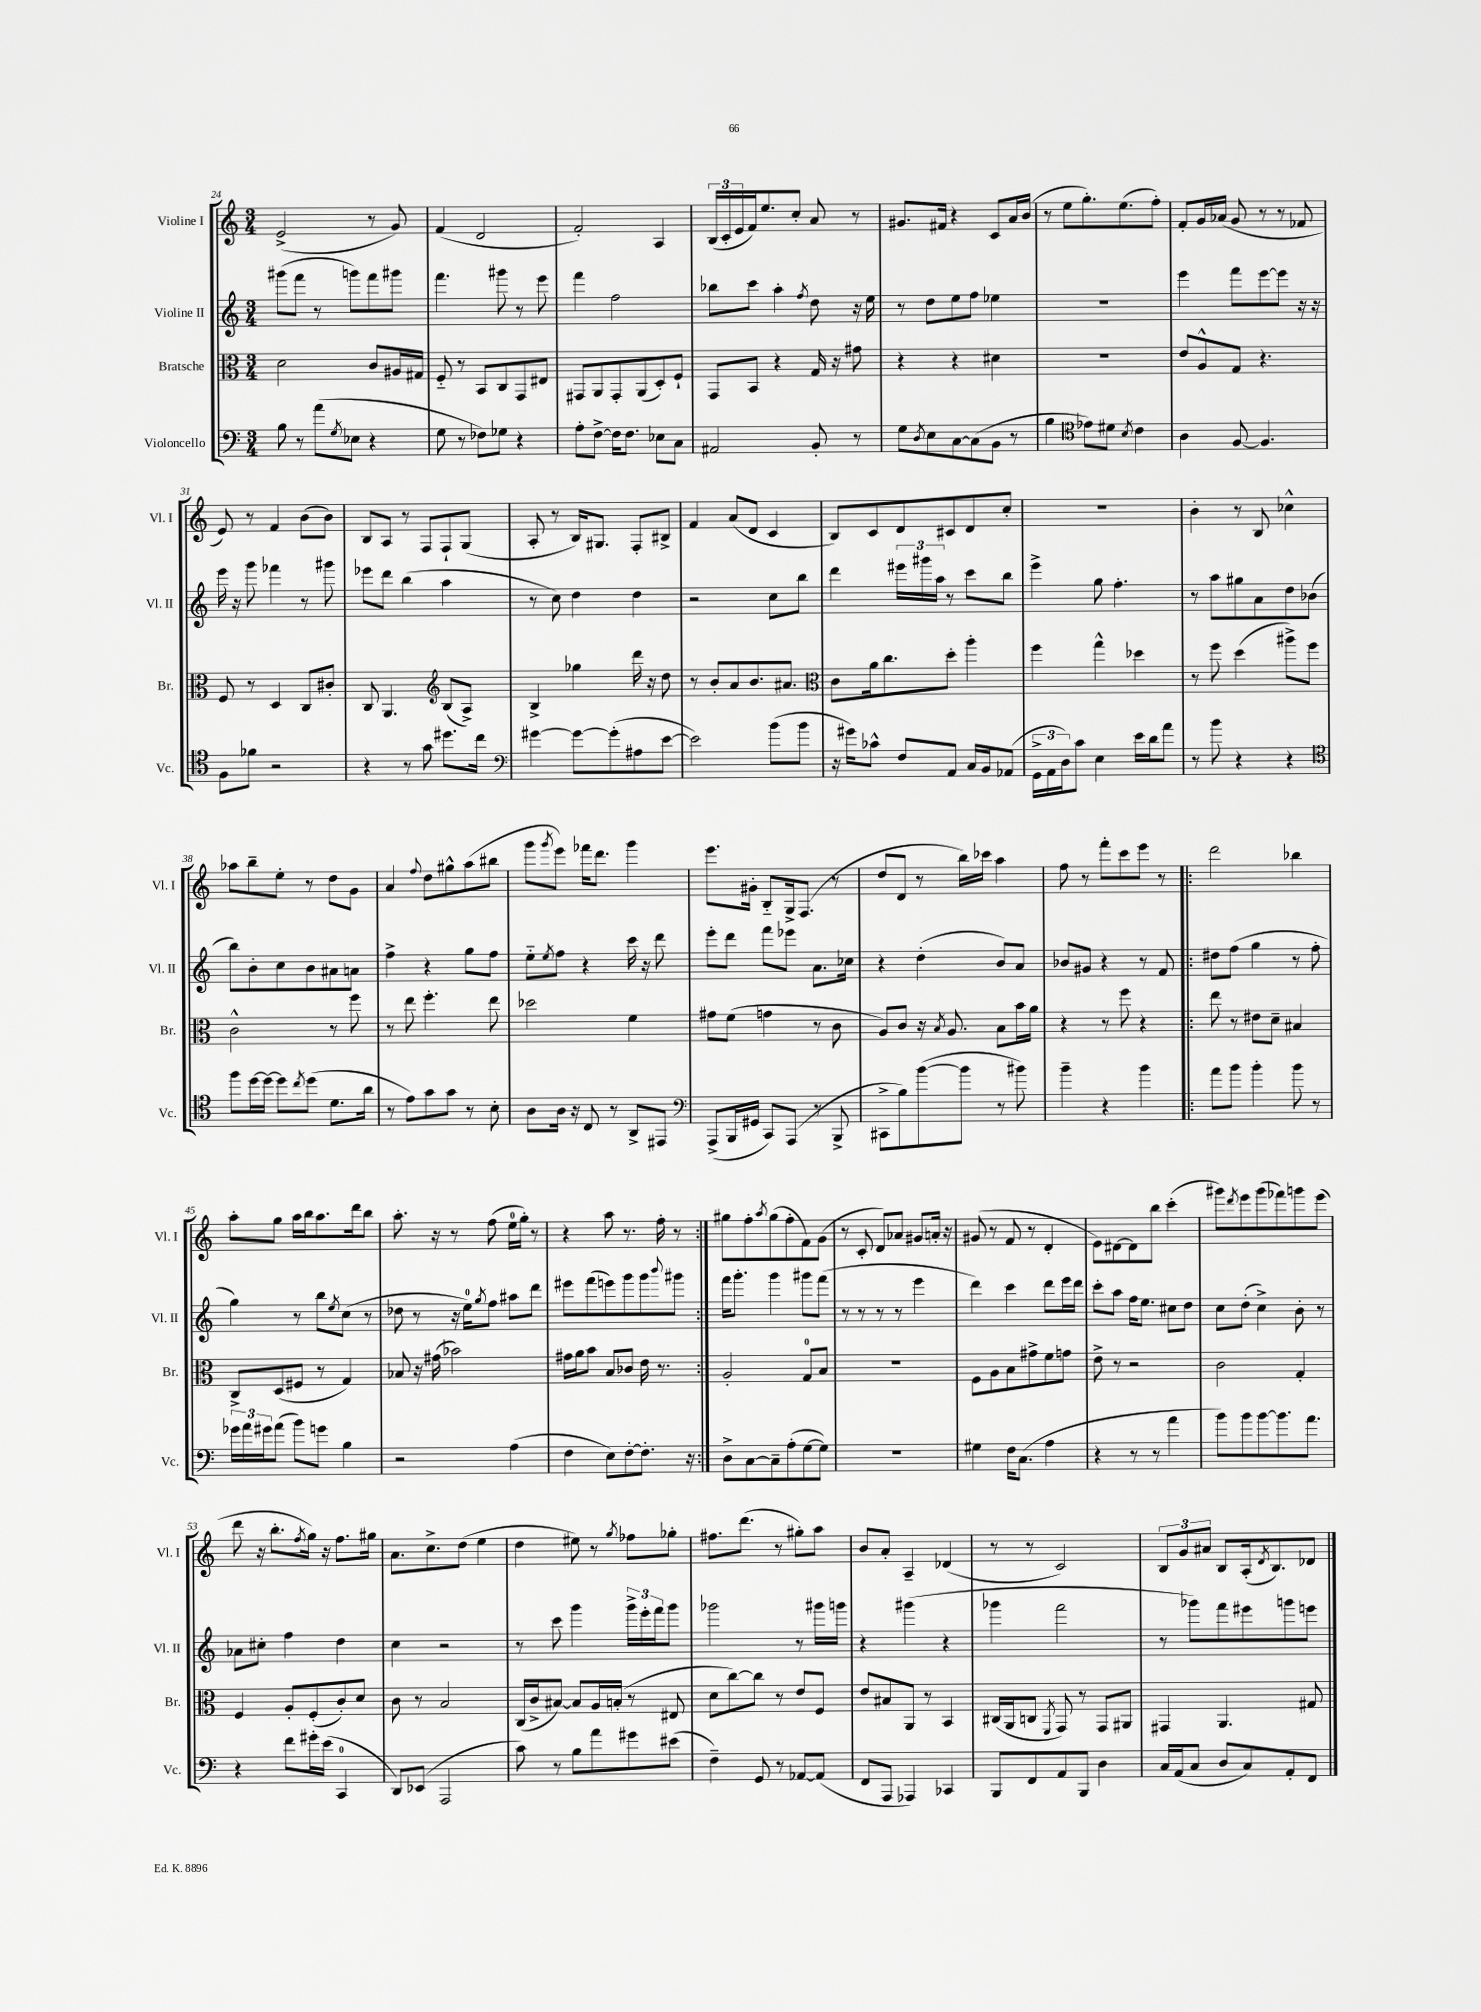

**kern	**kern	**kern	**kern
*staff4	*staff3	*staff2	*staff1
*clefF4	*clefC3	*clefG2	*clefG2
*k[]	*k[]	*k[]	*k[]
*M3/4	*M3/4	*M3/4	*M3/4
8B	2d	(8ggg#	(2e^
8r	.	8fff	.
(8a	.	8r	.
8qG	.	.	.
8E-	.	8ggg)	.
4r	8c	8fff	8r
.	16A#	8ggg#	8g)
.	16G#	.	.
=	=	=	=
8G	8F'~	4.fff	(4f
8r	8r	.	.
8F-)	8BB	.	2d
8G-	8C	8ggg#	.
4r	8GG	8r	.
.	8E#	8eee	.
=	=	=	=
8A'	8GG#	4fff	2f')
[8F^	8AA	.	.
16F]	8GG#'	2ff	.
8.F	.	.	.
.	(8AA	.	.
8E-	8D')	.	4A
8C	8F`	.	.
=	=	=	=
2AA#	8GG	8bb-	(24B
.	.	.	24c'
.	.	.	24e
.	8BB	8ccc	16f)
.	.	.	8.ee
.	4r	4aa'	.
.	.	.	8cc'
.	.	8qff	.
8BB'	16G	8dd	8a
.	16r	.	.
8r	8g#	16r	8r
.	.	16ee	.
=	=	=	=
8G	4r	8r	8.g#
8qD	.	.	.
8E	.	8dd	.
.	.	.	16f#
[8C	4r	8ee	4r
(8C]	.	8ff	.
8BB	4d#	4ee-	8c
8r	.	.	16a
.	.	.	(16b
=	=	=	=
4B	2.r	2.r	8r
.	.	.	8ee
*clefC4	*	*	*
8e-)	.	.	8.gg')
8d#	.	.	.
.	.	.	(8.ee
8qB	.	.	.
4c	.	.	.
.	.	.	8ff')
=	=	=	=
4A	8e	4eee	8f'
.	8A^^	.	16g
.	.	.	(16a-
[8F	8G	8fff	8g
4.F]	4.r	[8eee	8r
.	.	8eee]	8r
.	.	16r	8f-
.	.	16r	.
=	=	=	=
8F	8F	16eee	8e)
.	.	16r	.
8f-	8r	8ggg	8r
2r	4D	4fff-	4f
.	8C	8r	(8b
.	8c#'	8ggg#	8b)
=	=	=	=
4r	8C	8eee-	8B
.	4.AA	8ddd	8A
8r	.	(4bb	8r
8g	.	.	8F
*	*clefG2	*	*
8.dd#	(8B	4aa	8F`
.	8A^)	.	(8G
16cc	.	.	.
=	=	=	=
*clefF4	*	*	*
[4g#	4B^	8r	8A'
.	.	8cc)	8r
8g#_	4gg-	4dd	16B)
.	.	.	8.G#
(8g#']	.	.	.
8A#	16ddd	4dd	8F'
.	16r	.	.
[8e	8dd	.	8B#^
=	=	=	=
2e])	8r	2r	4f
.	8b'	.	.
.	8a	.	(8a
.	8.b	.	8d
(8b	.	8cc	4c
.	8.a#	.	.
8b	.	8bb	.
=	=	=	=
*	*clefC3	*	*
16r	8c	4ddd	8B)
16g#)	.	.	.
8c-^^	16a	.	8c
.	8.cc	.	.
8F	.	24eee#	8d
.	.	24ggg#	.
.	.	24aa	.
8AA	8dd'	8r	8c#
16C	4aa'	8ccc	8d
16BB	.	.	.
(8AA-	.	8bb	8cc'
=	=	=	=
24GG^	4ff	4eee^	2.r
24AA	.	.	.
24D)	.	.	.
8c	.	.	.
4E	4gg^^	8gg	.
.	.	4.ff'	.
16e	4dd-	.	.
16d	.	.	.
8a	.	.	.
=	=	=	=
8r	8r	8r	4b'
8b	8ff	8aa	.
4r	(4dd	8gg#	8r
.	.	8a	8B
4r	8aa#^)	8dd	4cc-^^
.	8ff	(8b-	.
=	=	=	=
*clefC4	*	*	*
8ff	2c^^	8bb)	8aa-
[16dd	.	8b'	8bb~
16dd_	.	.	.
8dd]	.	8cc	8ee'
8qcc	.	.	.
(8dd	.	8b	8r
8.d	8r	8a#	8dd
.	8ff	8a	8g
16a	.	.	.
=	=	=	=
8r	8r	4ff^	4a
8e)	8ee	.	.
.	.	.	8qqff
8g	4.ff'	4r	8dd
8g	.	.	8gg#^^
8r	.	8gg	(8aa
8B'	8ee	8ff	8bb#
=	=	=	=
8A	2dd-	8ee'~	8ggg
.	.	8qee	8qggg
16A	.	8ff	8eee)
16r	.	.	.
8C	.	4r	16fff-
.	.	.	8.ddd
8r	.	.	.
8AA^	4f	16ccc	4ggg
.	.	16r	.
8EE#	.	8ddd	.
=	=	=	=
*clefF4	*	*	*
(8AAA^	8g#	8eee'	8.eee
16BBB	(8f	8ddd	.
16GG#	.	.	16g#'
8CC)	4g	8fff	8B'~
(8AAA	.	8eee-	16G^
.	.	.	(8.F
8r	8r	8.a	.
8BBB^	8c	.	8r
.	.	16cc-	.
=	=	=	=
8CC#^	8A)	4r	8dd
8B)	8c	.	8d
([8b	16r	(4dd'	8r
.	8qB	.	.
.	8.A	.	.
8b]	.	.	16bb)
.	.	.	16ccc-
8r	8B	8b)	4aa
8b#)	16b	8a	.
.	16a	.	.
=	=	=	=
4b~	4r	8b-	8ff
.	.	8g#	8r
4r	8r	4r	8fff'
.	8ff	.	8ccc
4b	4r	8r	8eee
.	.	8f	8r
=!|:	=!|:	=!|:	=!|:
8a	8ee	8dd#	2ddd
8b	8r	(8ff	.
4b'	8e#	4gg	.
.	8d~	.	.
8b	4B#	8r	4bb-
8r	.	8ff'	.
=	=	=	=
24g-	8C^	4gg)	8aa'
24a	.	.	.
24g#	.	.	.
(8a	(8D	.	8gg
8b)	8F#	8r	16aa
.	.	.	16bb
8g	8r	8bb	8.aa
.	.	8qee	.
4B	4G)	(8cc	.
.	.	.	16ddd
.	.	8r	8bb
=	=	=	=
2r	8B-	8dd-	8.aa'
.	16r	8r	.
.	(16g#	.	16r
.	2b-)	16r	8r
.	.	16ee)	.
.	.	8qgg	.
.	.	8ff	(8ff
(4A	.	8aa#	16ee
.	.	.	16gg')
.	.	8ddd	8r
=	=	=	=
4F	16g#	8eee#	4r
.	16a	.	.
.	8b	(8fff	.
8E)	8B	8eee)	8aa
[8F'	8c-	8ggg	8.r
8.F']	16e	8ggg	.
.	8.r	.	16ff'
.	.	8qqbbb	.
.	.	8ggg#	8r
16r	.	.	.
=:|!	=:|!	=:|!	=:|!
8D^	2A'	16fff	8gg#
.	.	8.ggg'	.
[8C	.	.	8ff'
.	.	.	8qaa
8C~]	.	4ggg	(8gg#
(8A'	.	.	8ff'
[8G	8G	8ggg#	8f)
8G])	8B	(8fff	(8g
=	=	=	=
2.r	2.r	8r	8r
.	.	8r	8c'
.	.	8r	8d)
.	.	8r	8a-
.	.	4eee	8g#
.	.	.	16a'
.	.	.	16r
=	=	=	=
4G#	8F	4ddd)	(8g#
.	8A	.	8r
16F	8B	4ccc	8f
(8.C	.	.	.
.	8g#^	.	8r
4A	8f	8ddd	4d'
.	8g	16eee	.
.	.	16ddd	.
=	=	=	=
4r	8e^	8ccc'	8e)
.	8r	8aa	[8d#
8r	2r	16ff	8d#]
.	.	8.ee	.
8r	.	.	8bb
4a	.	8cc#	(4ccc'
.	.	8dd	.
=	=	=	=
8b)	2c	8cc	8ggg#)
.	.	.	8qddd
8b	.	(8dd'	8eee
[8b	.	4cc^)	(8ggg#
8.b]	.	.	8fff-)
.	4G'	8b'	8ggg
8.a	.	.	.
.	.	8r	(8eee
=	=	=	=
4r	4F	8a-	8ddd
.	.	8cc#'	16r
.	.	.	8.bb'
8f	8A'	4ff	.
.	.	.	8qff
16g#'	(8F'	.	16gg)
(16e	.	.	16r
4CC	8c')	4dd	8.ff
.	8d	.	.
.	.	.	16gg#
=	=	=	=
8DD)	8c	4cc	8.a
(8EE-	8r	.	.
.	.	.	8.cc^
2AAA	2B	2r	.
.	.	.	(8dd
.	.	.	4ee
=	=	=	=
8c)	(16C	8r	4dd
.	16c^	.	.
8r	[8B#)	8ccc	.
8B	8B#]	4ggg	8ee#)
8a	16A	.	8r
.	(16B'	.	.
.	.	.	8qgg
8g#	8r	24ggg^	8ff-
.	.	24eee'	.
.	.	24fff	.
(8e#	8E#	8ggg	8gg-'
=	=	=	=
4F~)	8d	2ggg-	8.ff#
.	[8cc)	.	.
.	.	.	(8.ddd
8GG	8cc]	.	.
8r	8r	.	8r
[8AA-	8e	8r	8gg#')
(8AA-]	8F	16ggg#	8aa
.	.	16ggg	.
=	=	=	=
8FF	8e	4r	8b
8AAA	8B#	.	8a'
4AAA-)	8AA	(4ggg#	4A~
.	8r	.	.
4CC-	4BB	4r	(4d-
=	=	=	=
8BBB	(16C#	4ggg-	8r
.	16AA	.	.
8FF	8C	.	8r
.	8qFF	.	.
8AA	8GG)	2fff	2c)
8BBB	8r	.	.
4D	8GG	.	.
.	8AA#	.	.
=	=	=	=
16C	4GG#	8r	12B
(16AA	.	.	.
.	.	.	12g
8C	.	8ggg-)	.
.	.	.	12a#
8D	4.AA	8fff	8B
8C)	.	8eee#	(16A'
.	.	.	8qd
.	.	.	8.B)
8AA'	.	8ggg	.
8FF	8G#	8eee	8d-
==	==	==	==
*-	*-	*-	*-
